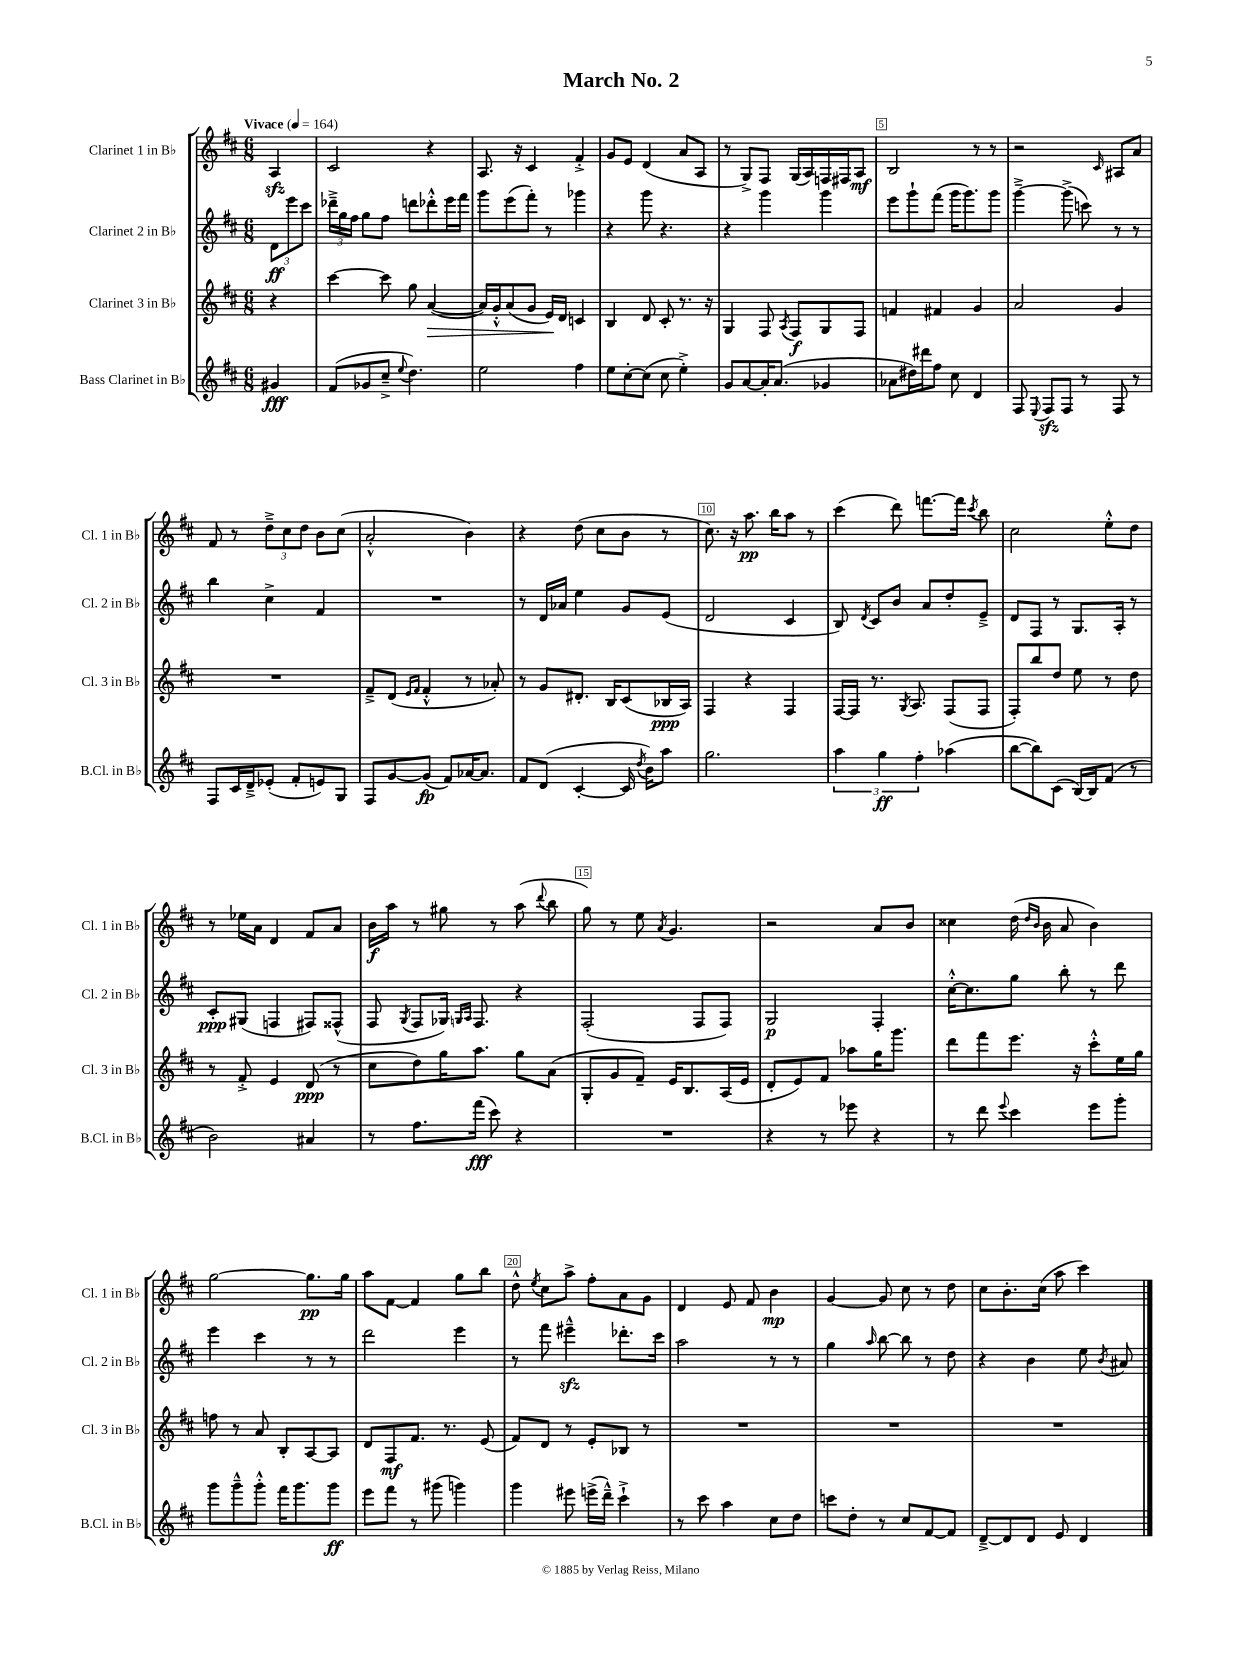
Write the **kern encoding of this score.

**kern	**kern	**kern	**kern
*staff4	*staff3	*staff2	*staff1
*clefG2	*clefG2	*clefG2	*clefG2
*k[f#c#]	*k[f#c#]	*k[f#c#]	*k[f#c#]
*M6/8	*M6/8	*M6/8	*M6/8
*MM164	*MM164	*MM164	*MM164
4g#	4r	12d	4A
.	.	12eee	.
.	.	12ccc#	.
=	=	=	=
(8f#	[4ccc#	24ddd-~^	2c#
.	.	24gg	.
.	.	24ff#	.
8g-	.	8gg	.
8cc#~^	8ccc#]	8ff#	.
8qqee	.	.	.
4.dd)	8gg	8ddd	.
.	([4a	8ddd-'^^	4r
.	.	16eee	.
.	.	16fff#	.
=	=	=	=
2ee	16a])	8ggg	8.A
.	16g'^^	.	.
.	(8a	(8eee	.
.	.	.	16r
.	8g	8fff#')	4c#
.	16e)	8r	.
.	16d	.	.
4ff#	4c	4ggg-	4f#'^
=	=	=	=
8ee	4B	4r	8g
[8cc#'	.	.	8e
(8cc#]	8d	8ggg	(4d
8cc#	8c#'	4.r	.
4ee'^)	8.r	.	8a
.	.	.	8A
.	16r	.	.
=	=	=	=
8g	4G	4r	8r
[8a	.	.	8G^)
16a']	8F#	4ggg	8F#
(8.a	.	.	.
.	8qA	.	.
.	8F#	.	(16G
.	.	.	16A)
4g-	8G	4ggg	16F
.	.	.	16F#
.	8F#	.	8A
=	=	=	=
8a-	4f	8eee	2B
16dd#)	.	8ggg`	.
16ddd#	.	.	.
8ff#	4f#	(8fff#	.
8cc#	.	16ggg	.
.	.	8.ggg)	.
4d	4g	.	8r
.	.	8ggg	8r
=	=	=	=
8F#	2a	[4ggg~^	2r
8qqE	.	.	.
8F#	.	.	.
8F#	.	(8ggg^]	.
8r	.	8ccc)	.
.	.	.	16qqc#
8F#	4g	8r	8A#
8r	.	8r	8a
=	=	=	=
8F#	2.r	4bb	8f#
16c#	.	.	8r
16d~^	.	.	.
(8e-'	.	4cc#^	12dd~^
.	.	.	12cc#
8f#'	.	.	.
.	.	.	12dd
8e)	.	4f#	8b
8G	.	.	(8cc#
=	=	=	=
8F#	8f#~^	2.r	2a'^^
[8g	(8d	.	.
.	16qqe	.	.
.	16qqf#	.	.
(8g]	4f#'^^	.	.
8f#)	.	.	.
[16a-	8r	.	4b)
8.a-]	.	.	.
.	8a-')	.	.
=	=	=	=
8f#	8r	8r	4r
(8d	8g	16d	.
.	.	16a-	.
[4c#'	8.d#'	4ee	(8dd
.	.	.	8cc#
.	16B	.	.
16c#]	(8c#	8g	8b
8qdd	.	.	.
16b)	.	.	.
8aa	16B-	(8e	8r
.	16A)	.	.
=	=	=	=
2.gg	4F#	2d	8.cc#)
.	.	.	16r
.	4r	.	8.aa
.	.	.	16bb
.	4F#	4c#	8aa
.	.	.	8r
=	=	=	=
6aa	[16F#	8B)	(4ccc#
.	16F#]	.	.
.	.	8qd	.
.	8.r	8c#	.
6gg	.	.	.
.	.	8b	8ddd)
.	8qG	.	.
.	8.A	.	.
6ff#'	.	.	.
.	.	8a	[8.fff
(4aa-	(8F#	8dd'	.
.	.	.	16fff]
.	.	.	8qccc#
.	8F#	8e~^	8bb
=	=	=	=
[8bb	8F#')	8d	2cc#
8bb])	8bb	8F#	.
(8c#	8dd	8r	.
[16B)	8ee	8.G	.
16B]	.	.	.
(8f#	8r	.	8ee'^^
.	.	16A'	.
8r	8dd	8r	8dd
=	=	=	=
2b)	8r	8c#'	8r
.	8f#'^	(8G#	16ee-
.	.	.	16a
.	4e	4F	4d
4a#	(8d	8F#)	8f#
.	8r	(8F##^^	8a
=	=	=	=
8r	8cc#	8F#	16b
.	.	.	16aa
.	.	8qG	.
8.ff#	8dd)	8F#	8r
.	16gg	16G-)	8gg#
.	.	16qqG	.
.	.	16qqA	.
(16fff#	8.aa	8.F#	.
8ccc#)	.	.	8r
4r	8gg	4r	(8aa
.	.	.	8qqddd
.	(8a	.	8bb
=	=	=	=
2.r	8G'	(2F#'	8gg)
.	8g	.	8r
.	8f#~)	.	8ee
.	.	.	8qa
.	16e	.	4.g
.	8.B	.	.
.	.	8F#	.
.	(16A	8F#)	.
.	16e	.	.
=	=	=	=
4r	8d'	2G	2r
.	8e)	.	.
8r	8f#	.	.
8eee-	8aa-	.	.
4r	16gg	4F#'	8a
.	8.ggg	.	.
.	.	.	8b
=	=	=	=
8r	8ddd	[16cc#'^^	4cc##
.	.	8.cc#]	.
8ddd	8fff#	.	.
8qqeee	.	.	.
4ccc#	8.eee	8gg	(16dd
.	.	.	16qqdd
.	.	.	16qqb
.	.	.	16b
.	.	8bb'	8a
.	16r	.	.
8eee	8ccc#'^^	8r	4b)
8ggg'	16ee	8ddd	.
.	16gg	.	.
=	=	=	=
8ggg	8ff	4eee	[2gg
8ggg~^^	8r	.	.
8ggg'^^	8a	4ccc#	.
16fff#	8B'	.	.
8.ggg	.	.	.
.	[8A	8r	8.gg]
8ggg	8A]	8r	.
.	.	.	16gg
=	=	=	=
8eee	8d	2ddd	8aa
8fff#	8F#	.	[8f#
8r	8.f#	.	4f#]
(8ggg#	.	.	.
.	8.r	.	.
4ggg)	.	4eee	8gg
.	(8e	.	8bb
=	=	=	=
4ggg	8f#)	8r	8dd^^
.	.	.	8qee
.	8d	8fff#	8cc#
8eee#	8r	4eee#~^^	8aa^
(16eee^	8e'	.	8ff#'
16ddd~^^)	.	.	.
4ccc#`^	8B-	8.ddd-'	8a
.	8r	.	8g
.	.	16ccc#	.
=	=	=	=
8r	2.r	2aa	4d
8ccc#	.	.	.
4aa	.	.	8e
.	.	.	8f#
8cc#	.	8r	4b
8dd	.	8r	.
=	=	=	=
8ccc	2.r	4gg	[4g
8dd'	.	.	.
.	.	16qqaa	.
8r	.	[8bb	8g]
8cc#	.	8bb]	8cc#
[8f#	.	8r	8r
8f#]	.	8dd	8dd
=	=	=	=
[8d~^	2.r	4r	8cc#
8d]	.	.	8.b'
8d	.	4b	.
.	.	.	(16cc#
8e	.	.	8aa
4d	.	8ee	4ccc#)
.	.	8qb	.
.	.	8a#	.
==	==	==	==
*-	*-	*-	*-
